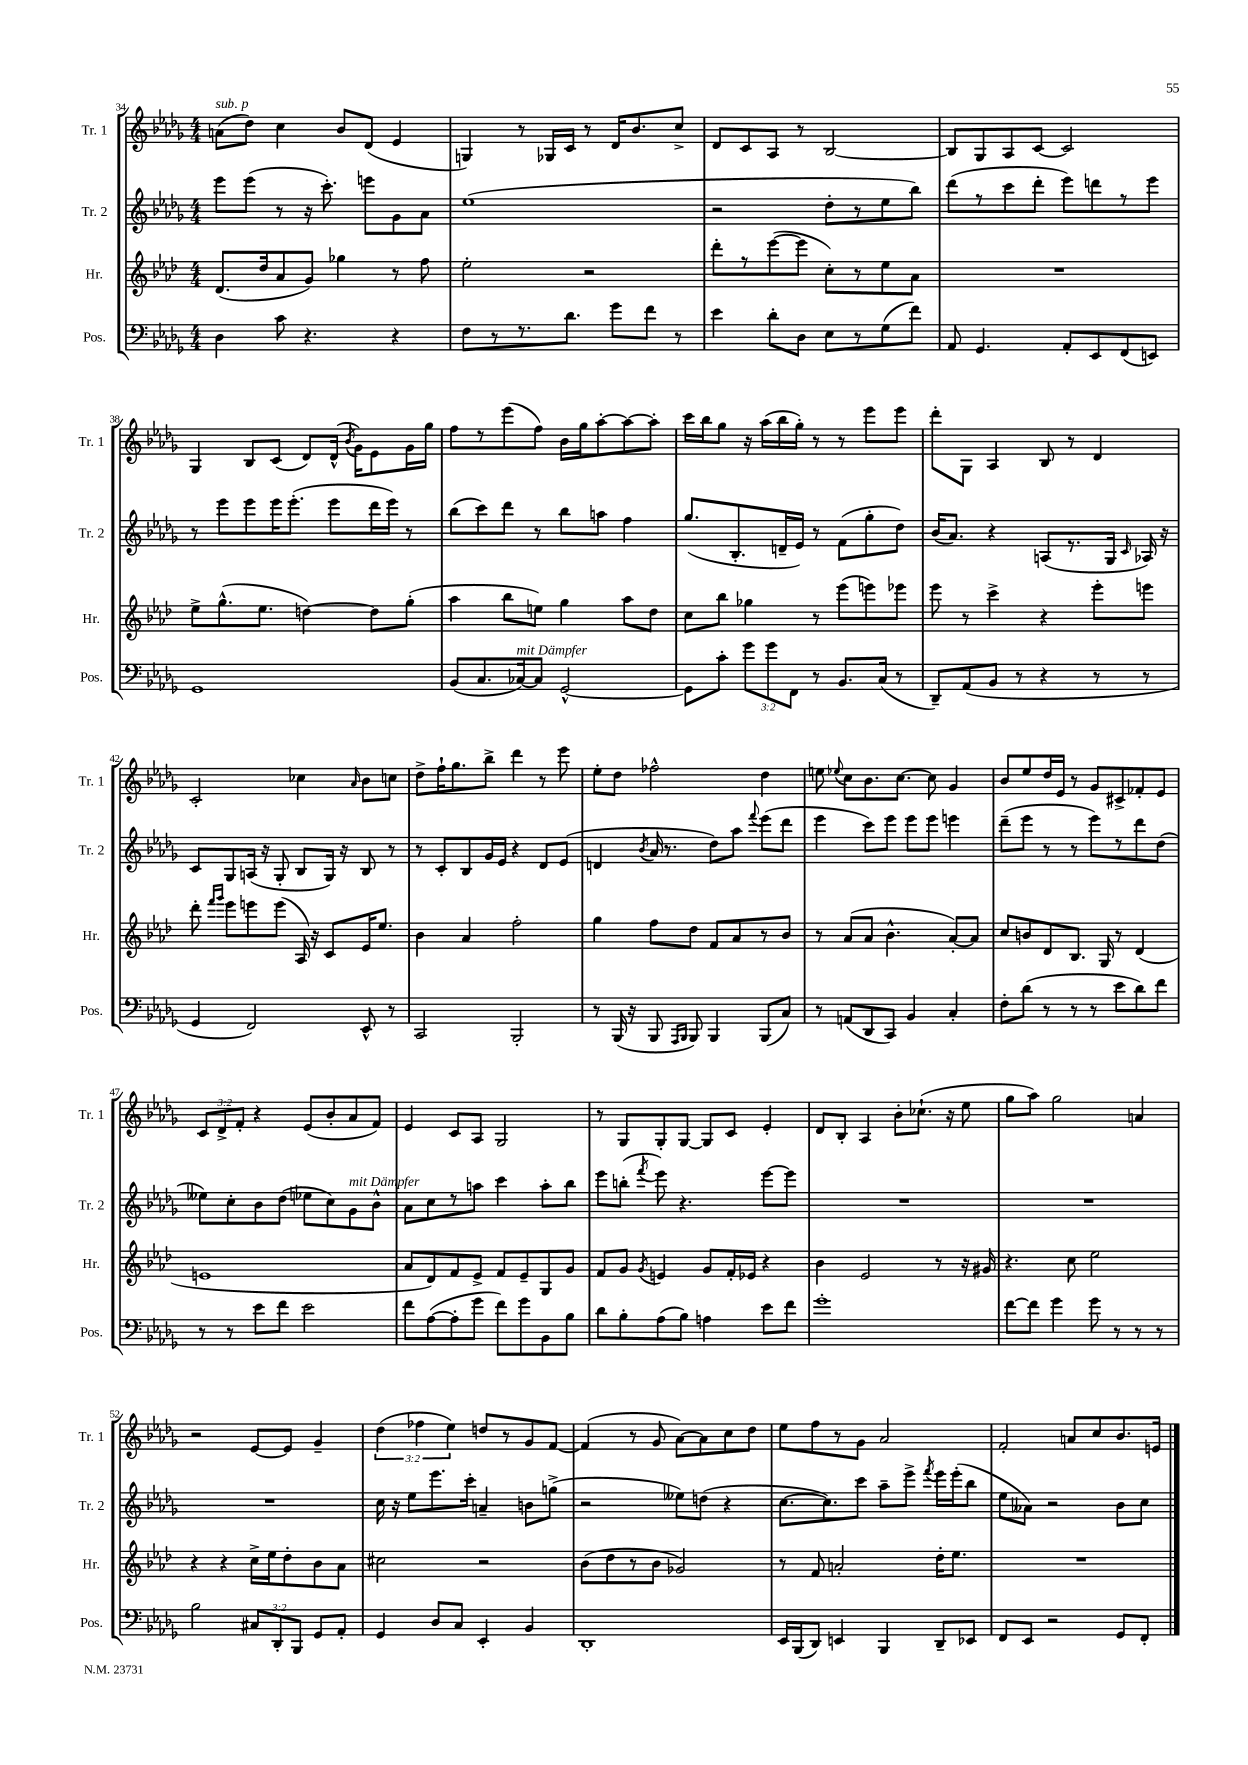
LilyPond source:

<<
\new StaffGroup <<
\new Staff = "s0" \with { instrumentName = "Tr. 1" shortInstrumentName = "Tr. 1" } {
    \clef treble \key des \major \numericTimeSignature \time 4/4 \override Staff.TupletNumber.text = #tuplet-number::calc-fraction-text
    \autoBeamOff a'8[^\markup { \italic "sub. p" }( des''8]) c''4 bes'8[ des'8]( ees'4 |
    g4) r8 ges16[ c'16] r8 des'16[ bes'8. c''8]-> |
    des'8[ c'8 aes8] r8 bes2~ |
    bes8[ ges8 aes8 c'8]~ c'2 |
    ges4 bes8[ c'8]( des'8[) des'16]-^( \acciaccatura { bes'8 } ges'16[) ees'8 ges'16 ges''16] |
    f''8[ r8 ees'''8( f''8]) bes'16[ ges''16 aes''8~-. aes''8~ aes''8]-. |
    c'''16[ bes''16 ges''8] r16 aes''16[( bes''16 ges''16]-.) r8 r8 ees'''8[ ees'''8] |
    des'''8[-. ges8] aes4 bes8 r8 des'4 |
    c'2-. ces''4 \grace { aes'16 } bes'8[ c''8] |
    des''8[-> f''16-! ges''8. bes''8]-> des'''4 r8 ees'''8 |
    ees''8[-. des''8] fes''2-^ des''4 |
    e''8 \appoggiatura { ees''8 } c''8[ bes'8. c''8.]~ c''8 ges'4 |
    bes'8[ ees''8 des''16 ees'16] r8 ges'8[ cis'8-> fes'8-. ees'8] |
    \tuplet 3/2 { c'8[ des'8-> f'8]-. } r4 ees'8[( bes'8-. aes'8 f'8]) |
    ees'4 c'8[ aes8] ges2 |
    r8 ges8[ ges8-. ges8]~ ges8[ c'8] ees'4-. |
    des'8[ bes8]-. aes4 bes'8[-. ces''8.]-!( r16 ees''8 |
    ges''8[ aes''8]) ges''2 a'4 |
    r2 ees'8[~ ees'8] ges'4-- |
    \tuplet 3/2 { des''4( fes''4 ees''4) } d''8[ r8 ges'8 f'8]~ |
    f'4( r8 ges'8 aes'8[~) aes'8 c''8 des''8] |
    ees''8[ f''8 r8 ges'8] aes'2 |
    f'2-. a'8[ c''8 bes'8. e'16] \bar "|." |
}
\new Staff = "s1" \with { instrumentName = "Tr. 2" shortInstrumentName = "Tr. 2" } {
    \clef treble \key des \major \numericTimeSignature \time 4/4
    \autoBeamOff ees'''8[ ees'''8]( r8 r16 c'''8.-.) e'''8[ ges'8 aes'8] |
    ees''1( |
    r2 des''8[-. r8 ees''8 bes''8]) |
    des'''8[( r8 c'''8 des'''8]-. ees'''8[) d'''8 r8 ees'''8] |
    r8 ees'''8[ ees'''8 ees'''16 ees'''8.]-.( ees'''8[ des'''16 ees'''16]) r8 |
    bes''8[( c'''8) des'''8] r8 bes''8[ a''8] f''4 |
    ges''8.[( bes8.-. d'16-- ees'16]) r8 f'8[( ges''8-. des''8]) |
    bes'16[( aes'8.]) r4 a8[( r8. ges16] \grace { c'16 } aes16) r16 |
    c'8[ ges8 a16]( r16 ges8-. bes8[ ges16]) r16 bes8 r8 |
    r8 c'8[-. bes8 ges'16 ees'16] r4 des'8[ ees'8]( |
    d'4 \acciaccatura { bes'8 } aes'16 r8. des''8[) aes''8] \appoggiatura { f'''8 } ees'''8[( des'''8] |
    ees'''4 c'''8[) ees'''8] ees'''8[ ees'''8] e'''4 |
    des'''8[--( ees'''8] r8 r8 ees'''8[) r8 des'''8 des''8]( |
    eeses''8[) c''8-. bes'8 des''8]( ees''8[ c''8) ges'8^\markup { \italic "mit Dämpfer" } bes'8]-^ |
    aes'8[ c''8 r8 a''8] c'''4 a''8[-. bes''8] |
    ees'''8[ b''8]-.( \acciaccatura { f'''8 } ees'''8) r4. ees'''8[~ ees'''8] |
    R1 |
    R1 |
    R1 |
    c''16 r16 ees''8[ ees'''8. c'''16]-. a'4-- b'8[ g''8]->( |
    r2 eeses''8[) d''8]( r4 |
    c''8.[~ c''8.) c'''8] aes''8[-- ees'''8]-> \acciaccatura { f'''8 } ees'''16[ ees'''16-.( bes''8] |
    ees''8[ aeses'8]) r2 bes'8[ c''8] \bar "|." |
}
\new Staff = "s2" \with { instrumentName = "Hr." shortInstrumentName = "Hr." } {
    \clef treble \key aes \major \numericTimeSignature \time 4/4
    \autoBeamOff des'8.[( des''16 aes'8 g'8]) ges''4 r8 f''8 |
    ees''2-. r2 |
    des'''8[-. r8 ees'''8~( ees'''8] c''8[-.) r8 ees''8 aes'8] |
    R1 |
    ees''8[-> g''8.-^( ees''8.] d''4~) d''8[ g''8]-.( |
    aes''4 bes''8[ e''8]) g''4 aes''8[ des''8] |
    c''8[ bes''8] ges''4 r8 ees'''8[( e'''8) ees'''8] |
    ees'''8 r8 c'''4-> r4 ees'''8[-. e'''8] |
    des'''8-. \grace { f'''16[ g'''16] } ees'''8[ e'''8 e'''8]( aes16) r16 c'8[ ees'16 ees''8.] |
    bes'4 aes'4 f''2-. |
    g''4 f''8[ des''8] f'8[ aes'8 r8 bes'8] |
    r8 aes'8[( aes'8] bes'4.-^ aes'8[~-.) aes'8] |
    c''8[ b'8 des'8 bes8.] g16 r8 des'4( |
    e'1 |
    aes'8[ des'8) f'8 ees'8]-> f'8[ ees'8-- g8 g'8] |
    f'8[ g'8] \acciaccatura { g'8 } e'4 g'8[ f'16-. ees'16] r4 |
    bes'4 ees'2 r8 r16 gis'16 |
    r4. c''8 ees''2 |
    r4 r4 c''16[-> ees''16 des''8-. bes'8 aes'8] |
    cis''2 r2 |
    bes'8[( des''8 r8 bes'8] ges'2) |
    r8 f'8 a'2-. des''16[-. ees''8.] |
    R1 \bar "|." |
}
\new Staff = "s3" \with { instrumentName = "Pos." shortInstrumentName = "Pos." } {
    \clef bass \key des \major \numericTimeSignature \time 4/4 \override Staff.TupletNumber.text = #tuplet-number::calc-fraction-text
    \autoBeamOff des4 c'8 r4. r4 |
    f8[ r8 r8. des'8.] ges'8[ f'8] r8 |
    ees'4 des'8[-. des8] ees8[ r8 ges8( f'8]) |
    aes,8 ges,4. aes,8[-. ees,8 f,8( e,8]) |
    ges,1 |
    bes,8[( c8. ces16~^\markup { \italic "mit Dämpfer" }) ces8] ges,2~-^ |
    ges,8[ c'8]-. \tuplet 3/2 { ges'8[ ges'8 f,8] } r8 bes,8.[ c16]( r8 |
    des,8[--) aes,8( bes,8] r8 r4 r8 r8 |
    ges,4 f,2) ees,8-^ r8 |
    c,2 bes,,2-. |
    r8 bes,,16( r16 bes,,8 \grace { aes,,16[ bes,,16] } bes,,8) bes,,4 bes,,8[( c8]) |
    r8 a,8[( des,8 c,8]) bes,4 c4-. |
    f8[-. des'8]( r8 r8 r8 ees'8[ des'8) f'8] |
    r8 r8 ees'8[ f'8] ees'2 |
    f'8[ aes8~( aes8-. ges'8] f'8[) ges'8 bes,8 bes8] |
    des'8[ bes8-. aes8( bes8]) a4 ees'8[ f'8] |
    ges'1-. |
    f'8[~ f'8] ges'4 ges'8 r8 r8 r8 |
    bes2 \tuplet 3/2 { cis8[ des,8-. bes,,8] } ges,8[ aes,8]-. |
    ges,4 des8[ c8] ees,4-. bes,4 |
    des,1-. |
    ees,16[ bes,,16( des,8]) e,4 bes,,4 des,8[-- ees,8] |
    f,8[ ees,8] r2 ges,8[ f,8]-. \bar "|." |
}
>>
>>
\layout { \context { \Score currentBarNumber = #34 } }
